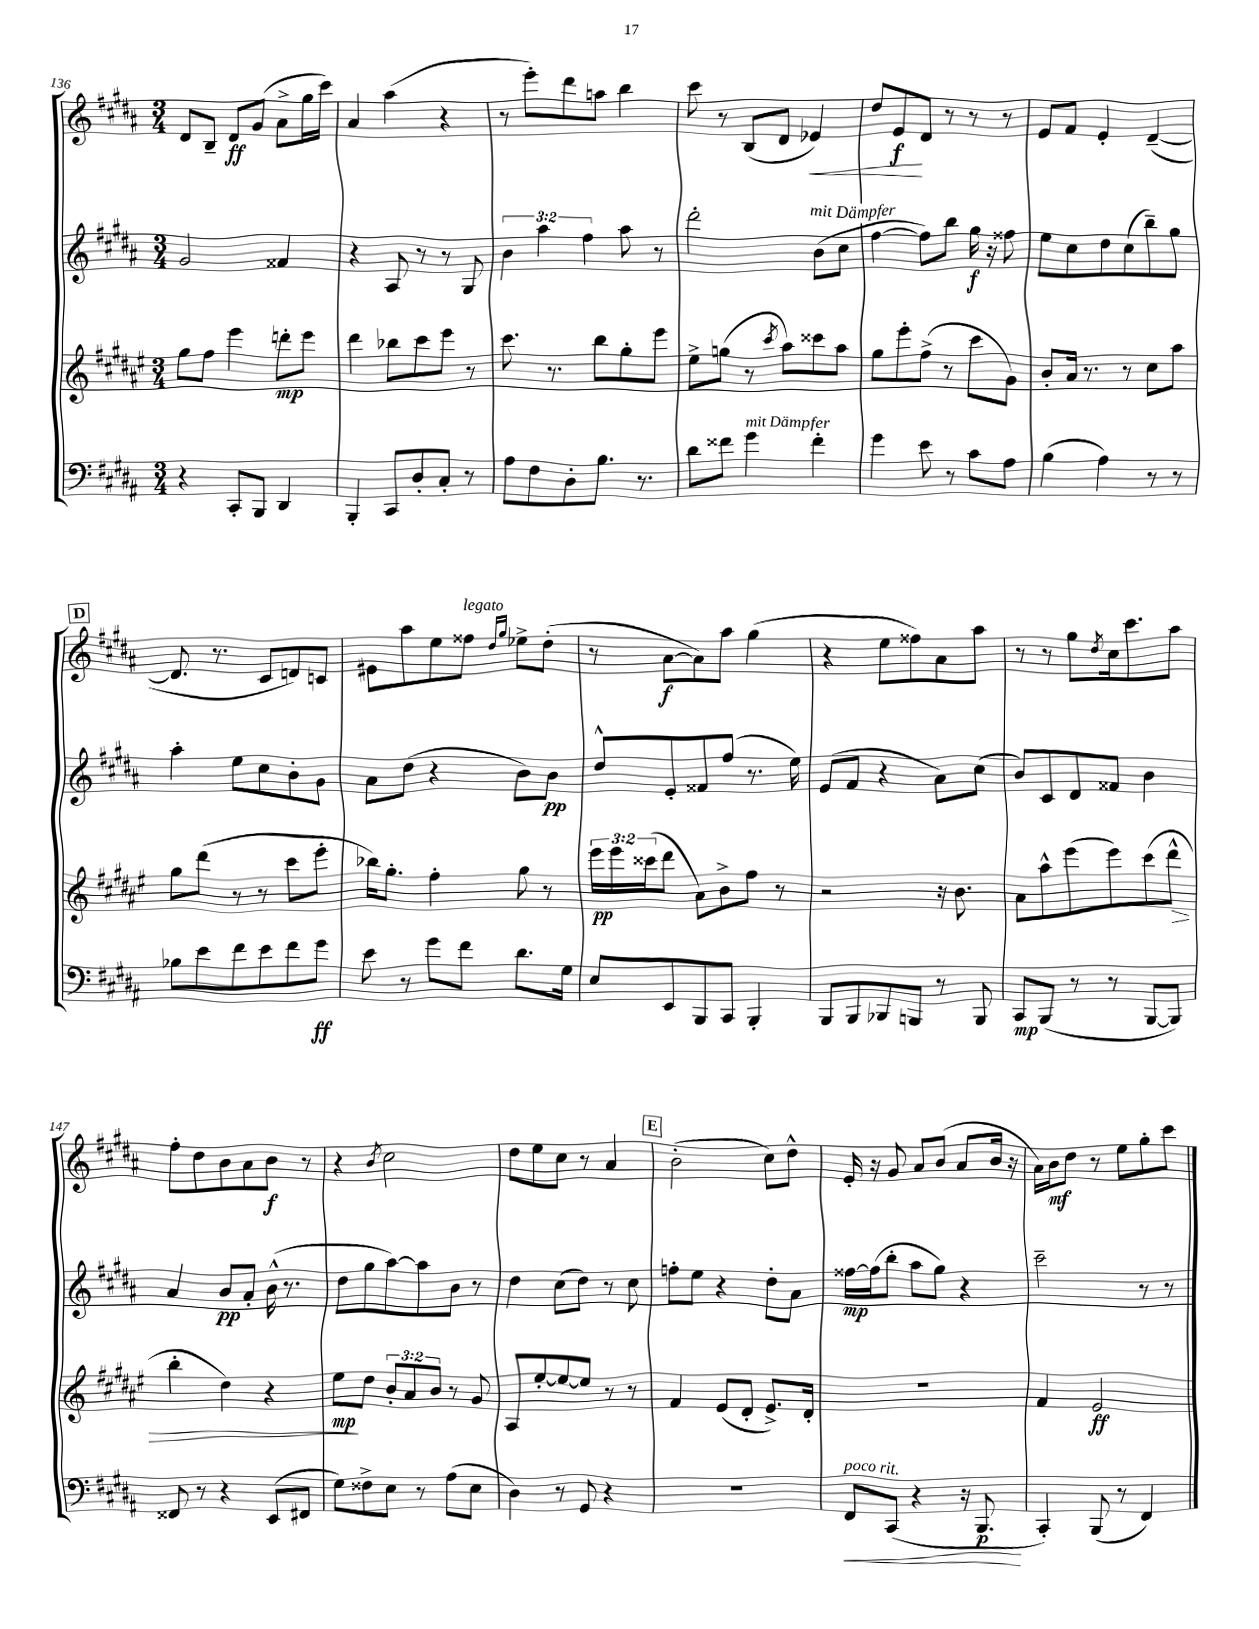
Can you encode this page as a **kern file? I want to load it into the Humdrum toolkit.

**kern	**kern	**kern	**kern
*staff4	*staff3	*staff2	*staff1
*clefF4	*clefG2	*clefG2	*clefG2
*k[f#c#g#d#a#]	*k[f#c#g#d#a#e#]	*k[f#c#g#d#a#]	*k[f#c#g#d#a#]
*M3/4	*M3/4	*M3/4	*M3/4
4r	8gg#	2g#	8d#
.	8ff#	.	8B~
8CC#'	4eee#	.	8d#
8BBB	.	.	(8g#
4DD#	8ddd'	4f##	8a#^
.	8eee#	.	16gg#
.	.	.	16ccc#)
=	=	=	=
4BBB'	4ddd#	4r	4a#
8CC#	8bb-	8A#	(4aa#
8D#'	8ccc#	8r	.
8C#'	8eee#	8r	4r
8r	8r	8G#	.
=	=	=	=
8A#	8.ccc#	6b	8r
8F#	.	.	8eee')
.	.	6aa#	.
.	8.r	.	.
8D#'	.	.	8ddd#
.	.	6ff#	.
8.B	8bb	.	8aa
.	8gg#'	8aa#	4bb
8.r	.	.	.
.	8eee#	8r	.
=	=	=	=
8d#	8ee#^	2ddd#'	8ccc#
8f##	(8gg	.	8r
4g#	8r	.	(8B
.	8qccc#	.	.
.	8aa#)	.	8d#
4f##'	8ccc##	(8b	4e-)
.	8aa#	8cc#	.
=	=	=	=
4g#	8gg#	[4ff#	8dd#
.	8eee#'	.	8e
8e	(8ff#^	8ff#])	8d#
8r	8r	8bb	8r
8c#	8ccc#	16gg#	8r
.	.	16r	.
8A#	8g#)	8ff##	8r
=	=	=	=
(4B	8b'	8ee	8e
.	16a#	8cc#	8f#
.	8.r	.	.
4A#)	.	8dd#	4e'
.	8r	(8cc#	.
8r	8cc#	8bb~)	([4d#~
8r	8aa#	8gg#	.
=	=	=	=
8B-	8gg#	4aa#'	8.d#]
8e	(8ddd#	.	.
.	.	.	8.r
8f#	8r	8ee	.
8e	8r	8cc#	8c#
8f#	8ccc#	8b'	8d)
8g#	8eee#'	8g#	8c
=	=	=	=
8e	16bb-)	8a#	8e#
.	8.gg#'	.	.
8r	.	(8dd#	8aa#
8g#	4ff#'	4r	8ee
8f#	.	.	8ff##
.	.	.	16qqdd#
.	.	.	16qqgg#
8.d#	8gg#	8b)	8ee-^
.	8r	8b	(8dd#'
16G#	.	.	.
=	=	=	=
8E	24eee#	8dd#^^	8r
.	24eee#	.	.
.	(24ccc##	.	.
8EE	8ddd#	8e'	[8a#
8BBB	8a#)	8f##	8a#])
8CC#	8b^	(8ff#	8aa#
4BBB'	8ff#	8.r	(4gg#
.	8r	.	.
.	.	16ee)	.
=	=	=	=
8BBB	2r	(8e	4r
8BBB	.	8f#	.
8BBB-	.	4r	8ee
8BBB	.	.	8ff##)
8r	16r	8a#)	8a#
.	8.b	.	.
8BBB	.	(8cc#	8aa#
=	=	=	=
8CC#	8a#	8b)	8r
(8BBB	8aa#^^	8c#	8r
8r	(8eee#	8d#	8gg#
.	.	.	8qdd#
8r	8eee#)	8f##	16cc#
.	.	.	8.ccc#
[8BBB	(8ccc#	4b	.
8BBB])	8ddd#^^	.	8aa#
=	=	=	=
8FF##	4bb'	4a#	8ff#'
8r	.	.	8dd#
4r	4dd#)	8b	8b
.	.	8a#'	8a#
(8EE	4r	(16b^^	8b
.	.	8.r	.
8FF#	.	.	8r
=	=	=	=
8G#)	8ee#	8dd#	4r
8F##^	8dd#	8gg#	.
.	.	.	8qb
8E	12b'	[8aa#)	2cc#
.	12a#	.	.
8r	.	8aa#]	.
.	12b	.	.
(8A#	8r	8b	.
8E	8g#	8r	.
=	=	=	=
4D#)	8A#	4dd#	8dd#
.	[8ee#'	.	8ee
8r	8ee#_	(8cc#	8cc#
8GG#	8ee#]	8dd#)	8r
4r	8r	8r	4a#
.	8r	8cc#	.
=	=	=	=
2.r	4f#	8ff'	(2b'
.	.	8ee	.
.	(8e#	4r	.
.	8d#'	.	.
.	8.e#^)	8dd#'	8cc#)
.	.	8a#	8dd#^^
.	16d#'	.	.
=	=	=	=
8FF#	2.r	[16ff##	16e'
.	.	(16ff##]	16r
(8CC#	.	8bb'	8g#
4r	.	8aa#	8a#
.	.	8gg#)	(8b
16r	.	4r	8a#
8.BBB	.	.	.
.	.	.	16b
.	.	.	16r
=	=	=	=
4CC#')	4f#	2ccc#~	16a#)
.	.	.	16b
.	.	.	8dd#
(8BBB	2e#	.	8r
8r	.	.	8ee
4FF#)	.	8r	8gg#'
.	.	8r	8ccc#
==	==	==	==
*-	*-	*-	*-
